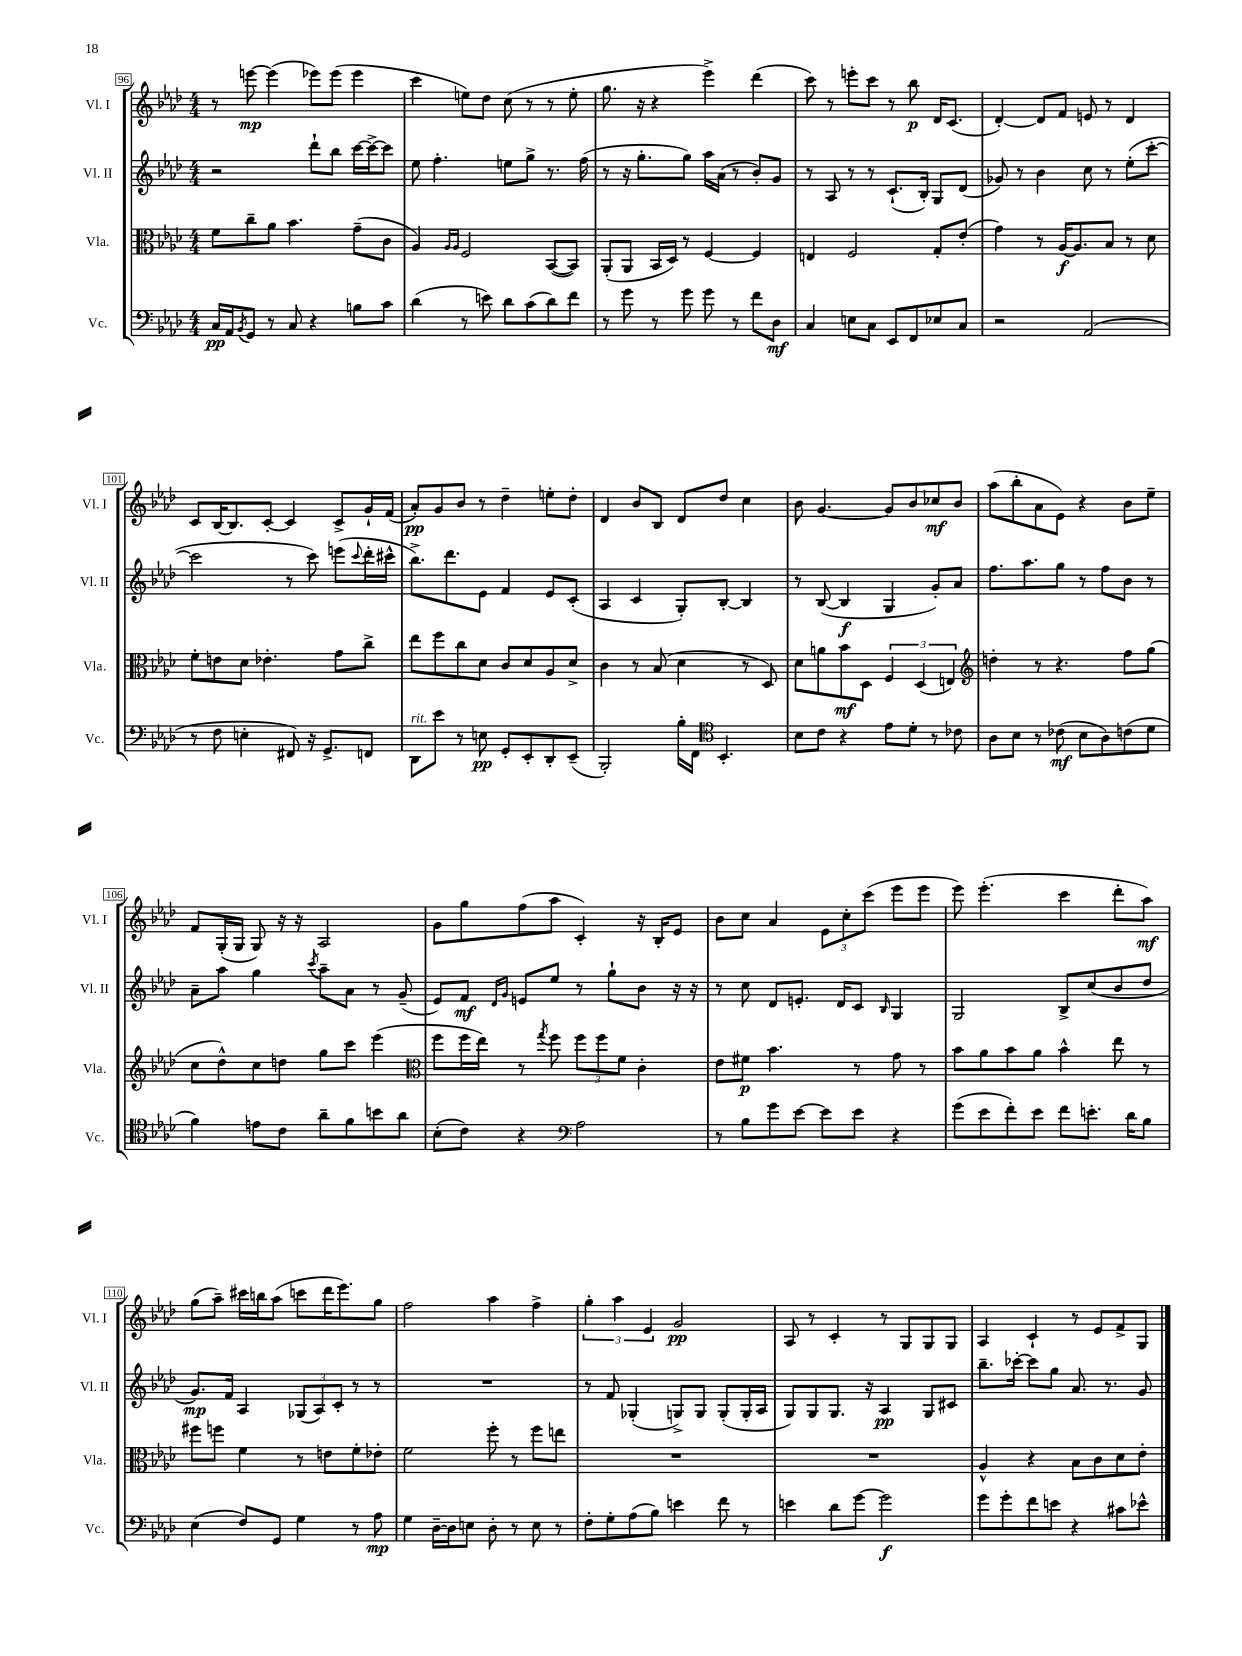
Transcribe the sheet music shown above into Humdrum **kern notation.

**kern	**kern	**kern	**kern
*staff4	*staff3	*staff2	*staff1
*clefF4	*clefC3	*clefG2	*clefG2
*k[b-e-a-d-]	*k[b-e-a-d-]	*k[b-e-a-d-]	*k[b-e-a-d-]
*M4/4	*M4/4	*M4/4	*M4/4
16C	8f	2r	8r
16AA-	.	.	.
8qBB-	.	.	.
8GG	8cc~	.	[8eee
8r	8a-	.	(4eee]
8C	4.b-	.	.
4r	.	8ddd-`	8eee-)
.	.	8bb-	(8eee-
8B	(8g~	[16ccc	4eee-
.	.	16ccc^_	.
8c	8c	8ccc]	.
=	=	=	=
(4d-	4A-)	8ee-	4ccc
.	.	4.ff'	.
.	16qqA-	.	.
.	16qqA-	.	.
8r	2F	.	8ee)
8e)	.	.	8dd-
8d-	.	8ee	(8cc
(8c	.	8gg^	8r
8d-)	([8BB-	8.r	8r
8f	8BB-])	.	8ee'
.	.	(16ff	.
=	=	=	=
8r	(8AA-'	8r	8.gg
8g	8AA-	16r	.
.	.	8.gg'	16r
8r	16BB-	.	4r
.	16D-)	.	.
8g	8r	8gg)	.
8g	[4F	16aa-	4eee-^)
.	.	(16a-	.
8r	.	8r	.
8f	4F]	8b-')	(4ddd-
8D-	.	8g	.
=	=	=	=
4C	4E	8r	8ccc)
.	.	8A-	8r
8E	2F	8r	8eee'
8C	.	8r	8ccc
8EE-	.	(8.c`	8r
8FF	.	.	8bb-
.	.	16B-')	.
8E-	8G'	8G	16d-
.	.	.	(8.c
8C	(8e-'	(8d-	.
=	=	=	=
2r	4g)	8g-)	[4d-')
.	.	8r	.
.	8r	4b-	8d-]
.	[16A-	.	8f
.	8.A-]	.	.
(2AA-	.	8cc	8e
.	8B-	8r	8r
.	8r	(8ee-'	4d-
.	8d-	[8ccc'	.
=	=	=	=
8r	8f'	2ccc]	8c
8F	8e	.	[16B-
.	.	.	8.B-]
4E'	8d-	.	.
.	4.e-'	.	[8c'
8FF#)	.	8r	4c]
16r	.	8ccc)	.
8.GG^	.	.	.
.	8g	(8eee	8c^
.	.	8qqccc	.
8FF	8cc^	16ddd-'	16g`
.	.	16ccc#^^	(16f
=	=	=	=
8DD-	8ee-	8.bb-^)	8a-')
8e-	8ff	.	8g
.	.	8.ddd-	.
8r	8cc	.	8b-
8E	8d-	8e-	8r
8GG'	8c	4f	4dd-~
8EE-'	8d-	.	.
8DD-'	8A-	8e-	8ee'
(8EE-~	8d-^	(8c'	8dd-'
=	=	=	=
2BBB-')	4c	4A-	4d-
.	8r	4c	8b-
.	(8B-	.	8B-
16B-'	4d-	8G')	8d-
16FF	.	.	.
*clefC4	*	*	*
4.BB-'	.	[8B-'	8dd-
.	8r	4B-]	4cc
.	8D-)	.	.
=	=	=	=
8B-	8d-	8r	8b-
8c	8a	([8B-	[4.g
4r	8b-	4B-]	.
.	8D-	.	.
8e-	6F	4G	8g]
8d-'	.	.	8b-
.	(6D-	.	.
8r	.	8g')	8cc-
.	6E)	.	.
8c-	.	8a-	8b-
=	=	=	=
*	*clefG2	*	*
8A-	4dd'	8.ff	(8aa-
8B-	.	.	8bb-'
.	.	8.aa-	.
8r	8r	.	8a-
(8c-	4.r	8gg	8e-)
8B-	.	8r	4r
8A-)	.	8ff	.
(8c	8ff	8b-	8b-
8d-	(8gg	8r	8ee-~
=	=	=	=
4f)	8cc	8a-~	8f
.	8dd-^^)	8aa-	(16G'
.	.	.	16G
8e	8cc	4gg	8G)
8c	8dd	.	16r
.	.	.	16r
.	.	8qccc	.
8a-~	8gg	8aa-~	2A-
8f	8ccc	8a-	.
8b	(4eee-	8r	.
8a-	.	(8g~	.
=	=	=	=
*	*clefC3	*	*
(8B-'	8ff	8e-)	8g
8c)	16ff	8f	8gg
.	16ee-)	.	.
.	.	16qqd-	.
.	.	16qqg	.
4r	8r	8e	(8ff
.	8qgg	.	.
.	8ff	8ee-	8aa-
*clefF4	*	*	*
2A-	12ff	8r	4c')
.	12ff	.	.
.	.	8gg`	.
.	12f	.	.
.	4c'	8b-	16r
.	.	.	16B-'
.	.	16r	8e-
.	.	16r	.
=	=	=	=
8r	8e-	8r	8b-
8B-	8f#	8cc	8cc
8g	4.b-	8d-	4a-
[8e-	.	8.e'	.
8e-]	.	.	12e-
.	.	16d-	.
.	.	.	12cc'
8e-	8r	8c	.
.	.	.	(12ccc
.	.	16qqB-	.
4r	8g	4G	8eee-
.	8r	.	8eee-
=	=	=	=
(8g	8b-	2G	8eee-)
8e-	8a-	.	(4.eee-'
8f')	8b-	.	.
8e-	8a-	.	.
8f	4b-^^	8B-^	4ccc
8.e'	.	(8cc	.
.	8ee-	8b-	8ddd-'
16d-	.	.	.
8B-	8r	8dd-	8aa-)
=	=	=	=
(4E-	8ff#	8.g)	(8gg
.	8ff	.	8aa-~)
.	.	16f	.
8F)	4f	4A-	16ccc#
.	.	.	16bb
8GG	.	.	(8aa-
4G	8r	(12G-	8ccc
.	.	12A-)	.
.	8e	.	16ddd-
.	.	12c'	.
.	.	.	8.eee-)
8r	8f'	8r	.
8A-	8e-'	8r	8gg
=	=	=	=
4G	2f	1r	2ff
[16D-~	.	.	.
16D-]	.	.	.
8E	.	.	.
8D-'	8ff'	.	4aa-
8r	8r	.	.
8E	8ff	.	4ff^
8r	8ee	.	.
=	=	=	=
8F'	1r	8r	6gg'
8G'	.	8f	.
.	.	.	6aa-
(8A-	.	(4G-'	.
.	.	.	6e-
8B-)	.	.	.
4e	.	8G^)	2g
.	.	8G	.
8f	.	(8G'	.
8r	.	16G'	.
.	.	16A-	.
=	=	=	=
4e	1r	8G)	8A-
.	.	8G	8r
8d-	.	8.G	4c'
[8g	.	.	.
.	.	16r	.
2g]	.	4A-	8r
.	.	.	8G
.	.	8G	8G
.	.	8c#	8G
=	=	=	=
8g	4A-^^	8.bb-~	4A-
8g'	.	.	.
.	.	[16ccc-'	.
8f	4r	8ccc-]	4c`
8e	.	8gg	.
4r	8B-	8.a-	8r
.	8c	.	8e-
.	.	8.r	.
8c#	8d-	.	8f^
8e-^^	8e-'	8g	8G
==	==	==	==
*-	*-	*-	*-
